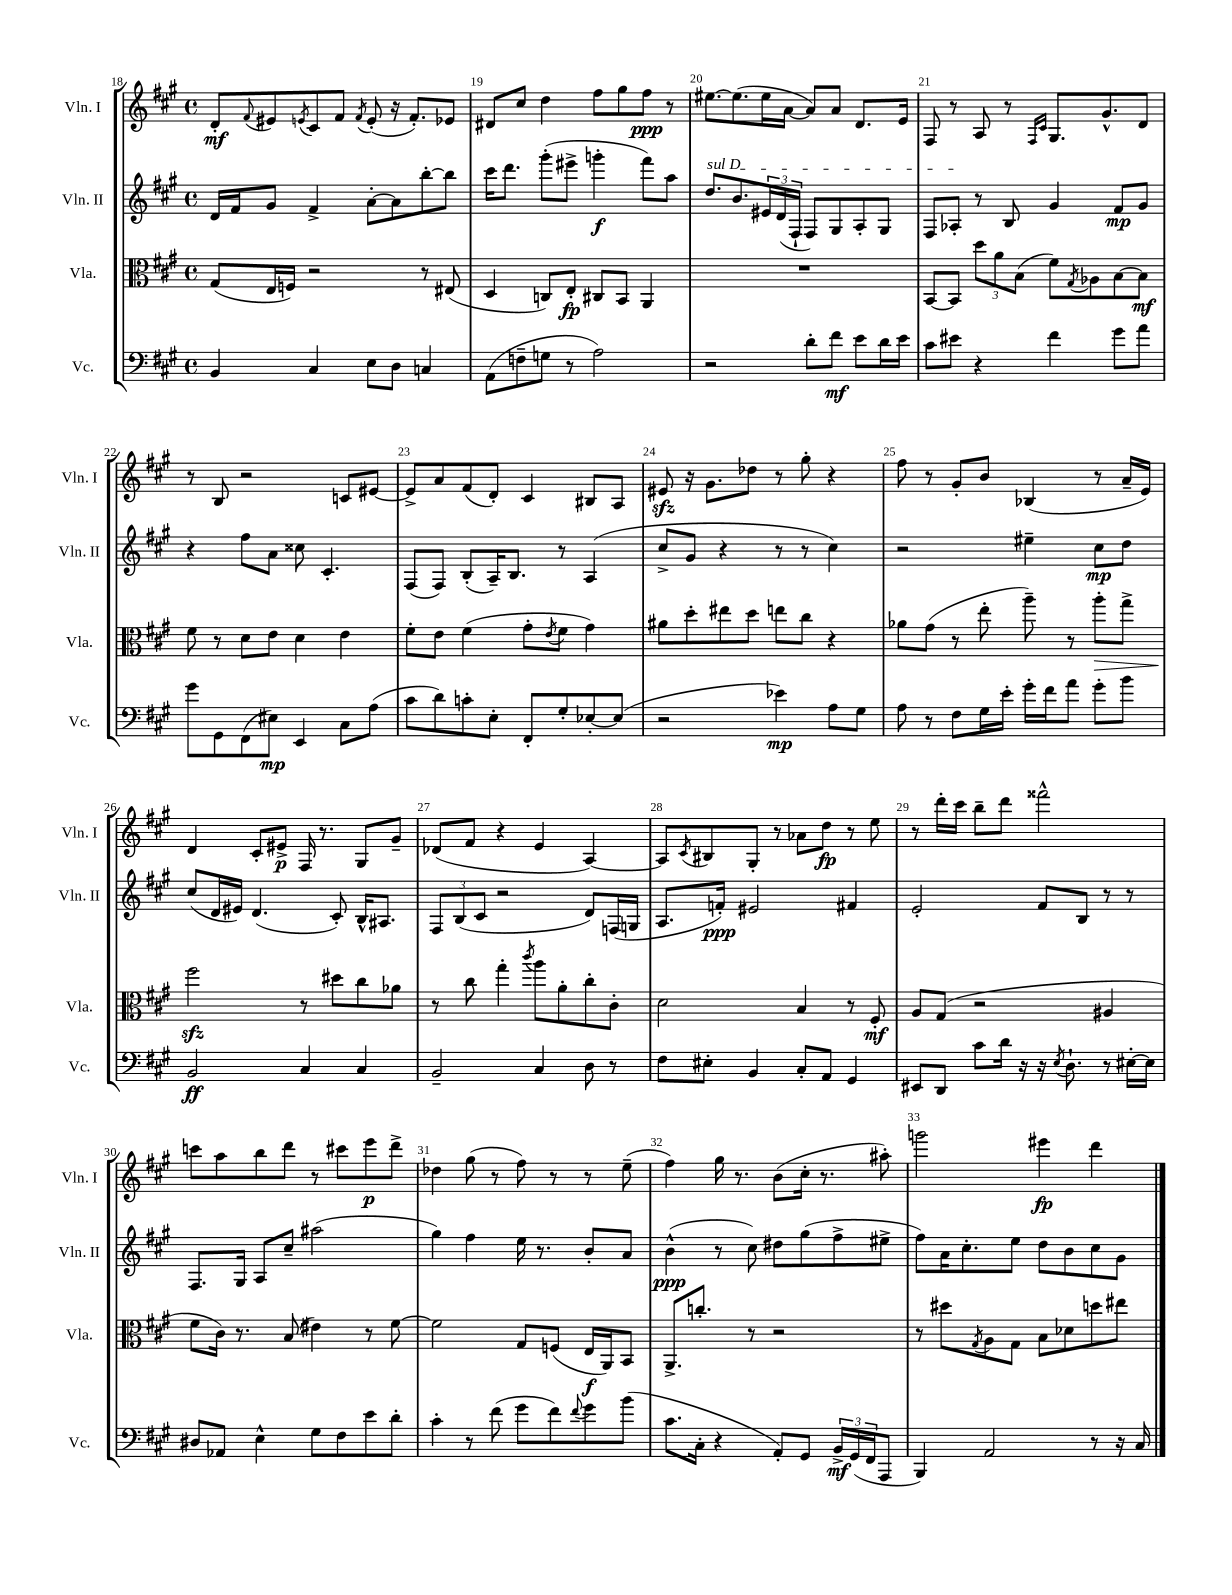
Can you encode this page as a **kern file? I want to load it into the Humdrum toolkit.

**kern	**kern	**kern	**kern
*staff4	*staff3	*staff2	*staff1
*clefF4	*clefC3	*clefG2	*clefG2
*k[f#c#g#]	*k[f#c#g#]	*k[f#c#g#]	*k[f#c#g#]
*M4/4	*M4/4	*M4/4	*M4/4
*met(c)	*met(c)	*met(c)	*met(c)
4BB	(8G#	16d	8d'
.	.	16f#	.
.	.	.	8qqf#
.	16E	8g#	8e#
.	16F)	.	.
.	.	.	8qe
4C#	2r	4f#^	8c#
.	.	.	8f#
.	.	.	8qf#
8E	.	[8a'	(8e'
8D	.	8a]	16r
.	.	.	8.f#')
4C	8r	[8bb'	.
.	(8E#	8bb]	8e-
=	=	=	=
(8AA	4D	16ccc#	8d#
.	.	8.ddd	.
8F~	.	.	8cc#
8G	8C)	(8ggg#'	4dd
8r	8E'	8eee#^	.
2A)	8C#	4ggg'	8ff#
.	8BB	.	8gg#
.	4AA	8fff#)	8ff#
.	.	8aa	8r
=	=	=	=
2r	1r	8.dd	[8.ee#
.	.	8.b	(8.ee#]
.	.	24e#	16ee#
.	.	(24d	.
.	.	.	[16a
.	.	24F#`	.
8d'	.	8F#)	8a])
8f#	.	8G#	8a
8e	.	8A'	8.d
16d	.	8G#	.
16e	.	.	16e
=	=	=	=
8c#	[8BB	8F#	8F#
8e#	8BB]	8A-'	8r
4r	12dd	8r	8A
.	12a	.	.
.	.	8B	8r
.	(12B	.	.
.	.	.	16qqF#
.	.	.	16qqc#
4f#	8f#)	4g#	8.G#
.	8qG#	.	.
.	8A-	.	.
.	.	.	8.g#^^
8g#	[8B	8f#	.
8a	8B]	8g#	8d
=	=	=	=
8g#	8f#	4r	8r
8GG#	8r	.	8B
(8FF#	8d	8ff#	2r
8E#)	8e	8a	.
4EE	4d	8cc##	.
.	.	4.c#'	.
8C#	4e	.	8c
(8A	.	.	[8e#
=	=	=	=
8c#	8f#'	(8F#	8e#^]
8d)	8e	8F#)	8a
8c'	(4f#	(8B'	(8f#
8E'	.	16A~)	8d')
.	.	8.B	.
8FF#'	8g#'	.	4c#
.	8qe	.	.
8G#'	8f#	8r	.
[8E-'	4g#)	(4A	8B#
(8E-]	.	.	8A
=	=	=	=
2r	8a#	8cc#^	8e#
.	8dd'	8g#	16r
.	.	.	8.g#
.	8ee#	4r	.
.	8dd	.	8dd-
4e-)	8ee	8r	8r
.	8cc#	8r	8gg#'
8A	4r	4cc#)	4r
8G#	.	.	.
=	=	=	=
8A	8a-	2r	8ff#
8r	(8g#	.	8r
8F#	8r	.	8g#'
16G#	8ee'	.	8b
16e'	.	.	.
16g#'	8aa~)	4ee#~	(4B-
16f#	.	.	.
8a	8r	.	.
8g#'	8aa'	8cc#	8r
8b	8gg#^	8dd	16a~
.	.	.	16e)
=	=	=	=
2BB	2ff#	(8cc#	4d
.	.	16d	.
.	.	16e#)	.
.	.	(4.d	8c#'
.	.	.	8e#^
4C#	8r	.	16F#
.	.	.	8.r
.	8dd#	8c#')	.
4C#	8cc#	16B^^	8G#
.	.	8.A#	.
.	8a-	.	8g#~
=	=	=	=
2BB~	8r	12F#	(8d-
.	.	(12B	.
.	8cc#	.	8f#
.	.	12c#	.
.	4gg#'	2r	4r
.	8qccc#	.	.
4C#	8aa	.	4e
.	8a'	.	.
8D	8cc#'	8d)	[4A)
8r	8c#'	(16F	.
.	.	16G	.
=	=	=	=
8F#	2d	8.A	8A]
.	.	.	8qc#
8E#'	.	.	8B#
.	.	16f')	.
4BB	.	2e#	8G#'
.	.	.	8r
8C#'	4B	.	8a-
8AA	.	.	8dd
4GG#	8r	4f#	8r
.	8F#'	.	8ee
=	=	=	=
8EE#	8A	2e'	8r
8DD	(8G#	.	16ddd'
.	.	.	16ccc#
8c#	2r	.	8bb~
16d	.	.	8ddd
16r	.	.	.
16r	.	8f#	2fff##^^
8qE	.	.	.
8.D`	.	.	.
.	.	8B	.
8r	4A#	8r	.
[16E#'	.	8r	.
16E#]	.	.	.
=	=	=	=
8D#	8f#	8.F#	8ccc
8AA-	16c#)	.	8aa
.	8.r	16G#	.
4E^^	.	8A	8bb
.	(8B	8cc#~	8ddd
8G#	4e#)	(2aa#	8r
8F#	.	.	8ccc#
8e	8r	.	8eee
8d'	[8f#	.	8ddd^
=	=	=	=
4c#'	2f#]	4gg#)	4dd-
8r	.	4ff#	(8gg#
(8f#	.	.	8r
8g#	8G#	16ee	8ff#)
.	.	8.r	.
8f#)	(8F	.	8r
8qqf#	.	.	.
8g#	16E	8b'	8r
.	16AA)	.	.
(8b	8BB	8a	(8ee~
=	=	=	=
8.c#	8.AA^	(4b^^	4ff#)
16C#'	8.cc'	.	.
4r	.	8r	16gg#
.	.	.	8.r
.	8r	8cc#)	.
8AA')	2r	8dd#	(8b
8GG#	.	(8gg#	16cc#'
.	.	.	8.r
24BB^	.	8ff#^	.
(24GG#	.	.	.
24FF#	.	.	.
8AAA	.	8ee#^	8aa#')
=	=	=	=
4BBB)	8r	8ff#)	2ggg
.	8dd#	16a	.
.	.	8.cc#'	.
.	8qG#	.	.
2AA	8A	.	.
.	8G#	8ee	.
.	8B	8dd	4eee#
.	8d-	8b	.
8r	8dd	8cc#	4ddd
16r	8ee#	8g#	.
16C#	.	.	.
==	==	==	==
*-	*-	*-	*-
